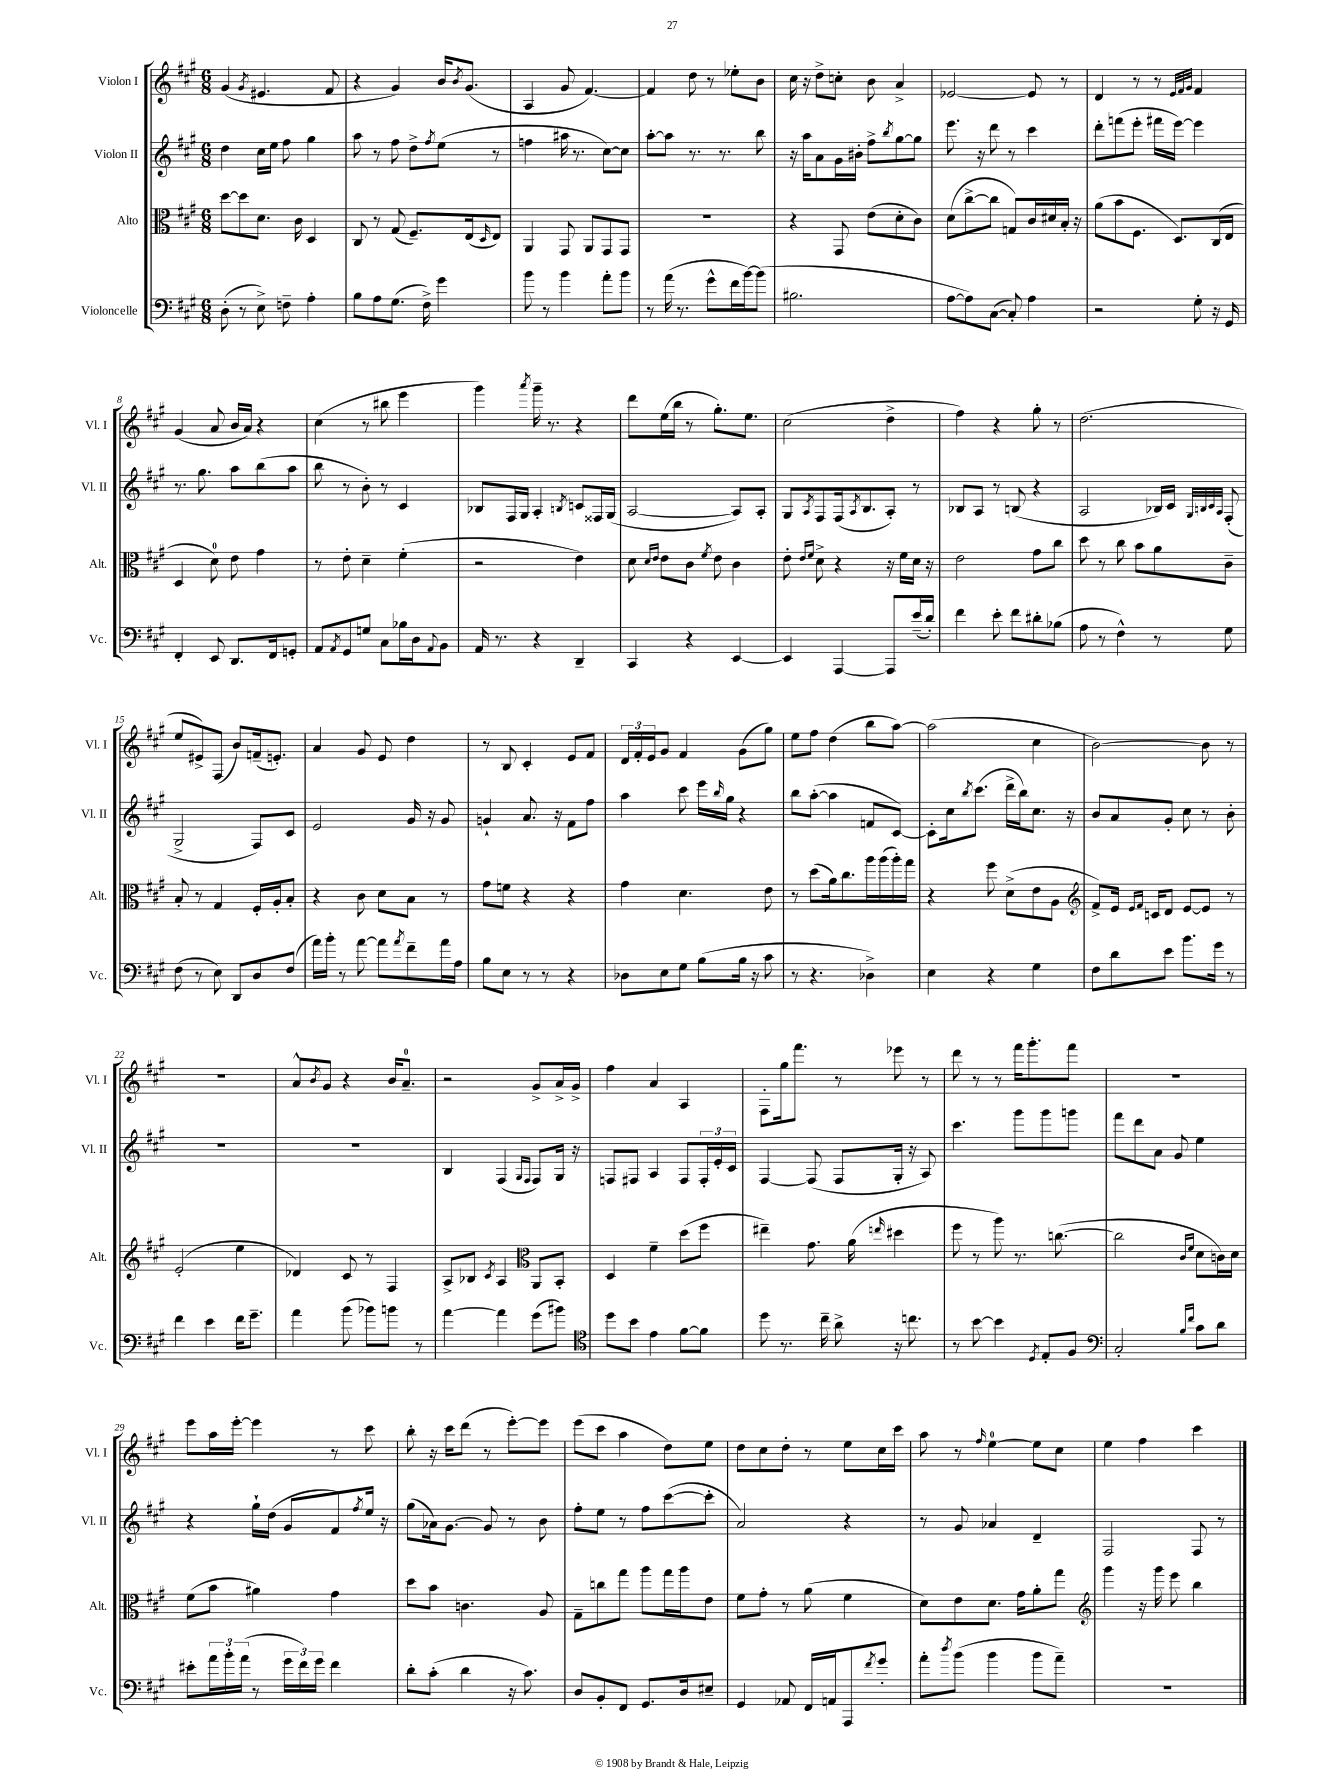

**kern	**kern	**kern	**kern
*part4	*part3	*part2	*part1
*staff4	*staff3	*staff2	*staff1
*I"Violoncelle	*I"Alto	*I"Violon II	*I"Violon I
*I'Vc.	*I'Alt.	*I'Vl. II	*I'Vl. I
*clefF4	*clefC3	*clefG2	*clefG2
*k[f#c#g#]	*k[f#c#g#]	*k[f#c#g#]	*k[f#c#g#]
*M6/8	*M6/8	*M6/8	*M6/8
=1	=1	=1	=1
(8D'\	[8dd\L	4dd\	(4g#/
8r	8dd\]	.	.
.	.	.	8qg#/
8E^\)	8.d\J	16cc#\LL	4.e#X/
.	.	16ee\JJ	.
8Fn~\	.	8ff#\	.
.	16c#\	.	.
4A'\	4D/	4gg#\	.
.	.	.	8f#/
=2	=2	=2	=2
8B\L	8C#/	8aa\	4r
8A\	8r	8r	.
(8.G#\J	(8G#/	8ff#\	4g#/)
.	8.F#~/L)	8dd^\L	.
16F#^\)	.	.	.
.	.	8qff#/	.
4g#\	.	(8ee\J	16b/KL
.	.	.	8qb/
.	(16E/k	.	(8.g#/J
.	16qqD/	.	.
.	8E/J)	8r	.
=3	=3	=3	=3
8b\	4AA/	4ffn\	4A/
8r	.	.	.
4b\	8GG#/	16aa#X\	8g#/
.	.	8.r	.
.	8AA/L	.	[4.f#/)
8a'\L	8GG#/	[8cc#\L)	.
8b\J	8GG#/J	8cc#\J]	.
=4	=4	=4	=4
8r	2.r	[8aa'\L	4f#/]
(16a\	.	8aa\J]	.
8.r	.	.	.
.	.	8.r	8dd\
8g#^^\L	.	.	8r
.	.	8.r	.
16f#\L	.	.	8ee-X'\L
[16b\J)	.	.	.
(8b\J]	.	8bb\	8b\J
=5	=5	=5	=5
2.B#X\	4r	16r	16cc#\
.	.	16aa\KL	16r
.	.	8a\	8dd^\L
.	8GG#/	16g#\L	8ccn'\J
.	.	16b#X'\JJ	.
.	(8e\L	8ff#^\L	8b\
.	.	8qbb/	.
.	8d'\	[8gg#\	4a^/
.	8c#\J)	8gg#\J]	.
=6	=6	=6	=6
[8A\L	(8d\L	8.eee\	[2e-X/
8A\])	[8cc#^\	.	.
.	.	16r	.
([8C#\J	8cc#\J]	8ddd\	.
8C#'/])	8Gn/L)	8r	.
4A\	16c#/L	4ccc#\	8e-/]
.	16d#X/	.	.
.	16B'/JJ	.	8r
.	16r	.	.
=7	=7	=7	=7
2r	(8a\L	8ddd'\L	4d/
.	8b\	(8fffn\	.
.	8.F#\J	8eee'\J	8r
.	.	16fff#X\LL	8r
.	8.D/L)	[16eee\JJ)	.
.	.	.	32qqe/LLL
.	.	.	32qqf#/
.	.	.	32qqg#/JJJ
8G#'\	.	4eee\]	4f#/
16r	(16C#/L	.	.
16GG#/	16E/JJ	.	.
!!LO:LB:g=z
=8	=8	=8	=8
4FF#'/	4D/	8.r	(4g#/
.	.	8.gg#\	.
8EE/	8d\)	.	8a/
8.DD/L	8e\	8aa\L	16b/LL
.	.	.	16a/JJ)
.	4g#\	(8bb\	4r
16FF#/k	.	.	.
8GGn'/J	.	8aa\J	.
=9	=9	=9	=9
8AA/L	8r	8bb\	(4cc#\
8qAA/	.	.	.
8GG#/	8e'\	8r	.
8Gn/J	4d~\	8b'\)	8r
8C#\L	.	8r	8bb#X\
16B-X\L	(4f#'\	4c#/	4eee\
16D\J	.	.	.
8qqAA/	.	.	.
8BB\J	.	.	.
=10	=10	=10	=10
16AA/	2r	8B-X/L	4ggg#\)
8.r	.	.	.
.	.	16F#/L	.
.	.	16G#/JJ	.
.	.	.	8qaaa/
4r	.	4A'/	16ggg#~\
.	.	.	8.r
.	.	8qBn/	.
4DD~/	4e\)	8cn/L	4r
.	.	16F##X/L	.
.	.	(16G#/JJ	.
=11	=11	=11	=11
4CC#/	8d\	[2A/	8ddd\L
.	16qqd/LL	.	.
.	16qqe/JJ	.	.
.	8e\L	.	(16ee\L
.	.	.	16bb\JJ
4r	8c#\J	.	8r
.	8qf#/	.	.
.	8e\	.	8.gg#'\L)
[4EE/	4c#\	8A/L])	.
.	.	.	8.ee\J
.	.	8A'/J	.
=12	=12	=12	=12
4EE/]	8e'\	8G#/L	(2cc#\
.	16qqe/LL	.	.
.	16qqf#/JJ	8qA/	.
.	8d^\	8F#/	.
[4AAA/	4r	(16F#/k	.
.	.	8qA/	.
.	.	8.B/	.
8AAA/L]	16r	8A'/J)	4dd^\
.	16f#\LL	.	.
(16e~/L	16d\JJ	8r	.
16d'/JJ)	16r	.	.
=13	=13	=13	=13
4f#\	2e\	8B-X/L	4ff#\)
.	.	8A/J	.
8e'\	.	8r	4r
8f#\L	.	(8Bn/	.
8d#X'\	8g#\L	4r	8gg#'\
(8B-X\J	8cc#\J	.	8r
=14	=14	=14	=14
8A\	8dd\	2A/	(2.dd\
8r	8r	.	.
4F#^^\)	8cc#\	.	.
.	8b\L	.	.
8r	8a\	16B-X/LL)	.
.	.	16c#/JJ	.
.	.	32qqG#/LLL	.
.	.	32qqBn/	.
.	.	32qqc#/	.
.	.	32qqA/JJJ	.
8G#\	8c#~\J	(8F#'/	.
!!LO:LB:g=z
=15	=15	=15	=15
(8F#\	8B'/	2G#^/	8ee/L
8r	8r	.	8e#X^/)
8E\)	4G#/	.	(8F#/J
8DD/L	.	.	8b/L)
8D/	16F#'/LL	8F#/L)	(16fn~/k
.	16A'/J	.	8.en'/J)
(8F#/J	8B'/J	8c#/J	.
=16	=16	=16	=16
16a\LL)	4r	2e/	4a/
16b'\JJ	.	.	.
8r	.	.	.
[8a\	8c#\	.	8g#/
8a\L]	8d\L	.	8e/
8qa/	.	.	.
8f#~\	8B\J	16g#/	4dd\
.	.	16r	.
16a\L	8r	8g#/	.
16A\JJ	.	.	.
=17	=17	=17	=17
8B\L	8g#\L	4gn`/	8r
8E\J	8fn\J	.	8B/
8r	4r	8.a/	4c#'/
8r	.	.	.
.	.	16r	.
4r	4r	8f#\L	8e/L
.	.	8ff#\J	8f#/J
=18	=18	=18	=18
8D-X\L	4g#\	4aa\	24d/LL
.	.	.	24f#'/
.	.	.	24e/J
8E\	.	.	8g#/J
8G#\J	4.d\	8ccc#\	4f#/
(8B\L	.	16eee\LL	.
.	.	16qqbb/	.
.	.	16gg#\JJ	.
16B\Jk	.	4r	(8g#\L
16r	.	.	.
8c#\	8e\	.	8gg#\J)
=19	=19	=19	=19
8r	8r	8bb\L	8ee\L
4.r	(8dd\L	([8aa'\J	8ff#\J
.	16a\k)	4aa\]	(4dd\
.	8.cc#\	.	.
4D-X^\)	16aa\L	8fn/L	8bb\L
.	(16aa\	.	.
.	16aa'\)	[8c#/J)	[8aa\J)
.	16gg#\JJ	.	.
=20	=20	=20	=20
4E\	4r	8c#'\L]	(2aa\]
.	.	16cc#\k	.
.	.	8qbb/	.
.	.	(8.ccc#\J	.
4r	8ff#\	.	.
.	(8d^\L	16ddd^\LL	.
.	.	16bb\J)	.
4G#\	8e\	8.cc#\J	4cc#\
.	8A\J	.	.
.	.	16r	.
=21	=21	=21	=21
*	*clefG2	*	*
8F#\L	8f#^/L)	8b/L	[2b\)
8d\	16e/Jk	8a/	.
.	16qqe/LL	.	.
.	16qqf#/JJ	.	.
.	16cn/KL	.	.
8e\J	8d/J	8g#'/J	.
8.b\L	[8e/L	8cc#\	.
.	8e/J]	8r	8b\]
16g#\Jk	.	.	.
8r	8r	8b'\	8r
!!LO:LB:g=z
=22	=22	=22	=22
4f#\	(2e'/	2.r	2.r
4e\	.	.	.
16f#\KL	4ee\	.	.
8.g#~\J	.	.	.
=23	=23	=23	=23
4a\	4d-X/)	2.r	8a^^/L
.	.	.	8qb/
.	.	.	8g#/J
(8b\	8c#/	.	4r
8b-X\L)	8r	.	.
8bn\J	4F#/	.	16b/KL
.	.	.	8.a~/J
8r	.	.	.
=24	=24	=24	=24
[4a\	8A^/L	4B/	2r
.	8B-X/J	.	.
.	8qc#/	.	.
4a\]	4A/	(4F#/	.
*	*clefC3	*	*
.	.	16qqG#/LL	.
.	.	16qqF#/JJ	.
(8g#\L	8AA/L	8F#/L)	8g#^/L
8b#X\J)	8BB'/J	16G#/Jk	16a^/L
.	.	16r	16g#^/JJ
=25	=25	=25	=25
*clefC4	*	*	*
8dd\L	4D/	8Fn/L	4ff#\
8b\J	.	8F#X/J	.
4e\	4f#~\	4A/	4a/
[8f#\L	(8dd\L	8F#/L	4A/
8f#\J]	8ff#\J	24F#'/L	.
.	.	24e'/	.
.	.	24c#/JJ	.
=26	=26	=26	=26
8dd\	4ee#X~\)	[4F#/	8F#'\L
8.r	.	.	16gg#\k
.	.	.	8.fff#\J
.	8.g#\	(8F#/]	.
16cc#~\	.	.	.
8a^\	.	8F#/L	8r
.	(16a\	.	.
.	16qqeen/	.	.
16r	4dd#X\	16G#'/Jk	8eee-X\
8.ccn\	.	16r	.
.	.	8A/)	8r
=27	=27	=27	=27
8r	8ff#\	4.ccc#\	8ddd\
[8b\	8r	.	8r
4b\]	8aa\)	.	8r
.	8.r	8ggg#\L	16fff#\KL
.	.	.	8.ggg#'\
8qD/	.	.	.
8E'/L	.	8ggg#\	.
.	([8.ccn\	.	.
8F#/J	.	8gggn\J	8fff#\J
=28	=28	=28	=28
*clefF4	*	*	*
2C#'/	2cc\]	8fff#\L	2.r
.	.	8ddd\	.
.	.	8a\J	.
.	.	8g#/	.
16qqB/LL	16qqc#/LL	.	.
16qqf#/JJ	16qqf#/JJ	.	.
8c#\L	8d\L	4ee\	.
8d\J	16cn\L)	.	.
.	16d\JJ	.	.
!!LO:LB:g=z
=29	=29	=29	=29
8e#X'\L	(8f#\L	4r	8eee\L
24a\L	8b\J	.	16aa\L
24b'\	.	.	.
.	.	.	[16eee'\JJ
(24a\JJ	.	.	.
8r	4a#X\)	16gg#`\LL	4eee\]
.	.	(16dd\JJ	.
24g#\LL	.	8g#/L	.
24f#\)	.	.	.
24g#\JJ	.	.	.
4f#\	4g#\	8f#/)	8r
.	.	8qff#/	.
.	.	16ee/Jk	8ccc#\
.	.	16r	.
=30	=30	=30	=30
8d'\L	8dd\L	(8gg#\L	8bb'\
(8c#'\J	8b\J	16a-X\k)	16r
.	.	[8.g#\J	16ccc#\KL
4d\	4.cn\	.	(8ddd\J
.	.	8g#/]	8r
16r	.	8r	[8eee'\L)
8.c#\)	.	.	.
.	8A/	8b\	8eee\J]
=31	=31	=31	=31
8D/L	8G#~\L	8ff#'\L	(8eee\L
8BB'/	8ccn\	8ee\J	8ccc#\J
8FF#/J	8gg#\J	8r	4aa\
8.GG#/L	8aa\L	8ff#\L	.
.	16gg#\L	([8ccc#\	8dd\L)
16D/k	16aa\J	.	.
8E#X~/J	8e\J	8ccc#'\J]	8ee\J
=32	=32	=32	=32
4GG#/	8f#\L	2a/)	8dd\L
.	8g#'\J	.	8cc#\
8AA-X/	8r	.	8dd'\J
16FF#/LL	(8a\	.	8r
16AAn/J	.	.	.
8AAA/	4f#\	4r	8ee\L
8qf#/	.	.	.
8g#'/J	.	.	16cc#\L
.	.	.	16ccc#\JJ
=33	=33	=33	=33
8a'\L	8d\L)	8r	8aa\
8qdd/	.	.	.
(8b\J	8e\	8g#/	8r
.	.	.	16qqff#/
4b\	8.d\J	4a-X/	[4ee\
.	16g#\KL	.	.
8b\L	8a'\	4d~/	8ee\L]
8a~\J)	8gg#\J	.	8cc#\J
=34	=34	=34	=34
*	*clefG2	*	*
2.r	4ggg#\	2F#/	4ee\
.	16r	.	4ff#\
.	16ggg#\	.	.
.	8eee\	.	.
.	4bb\	8F#/	4ccc#\
.	.	8r	.
==	==	==	==
*-	*-	*-	*-
